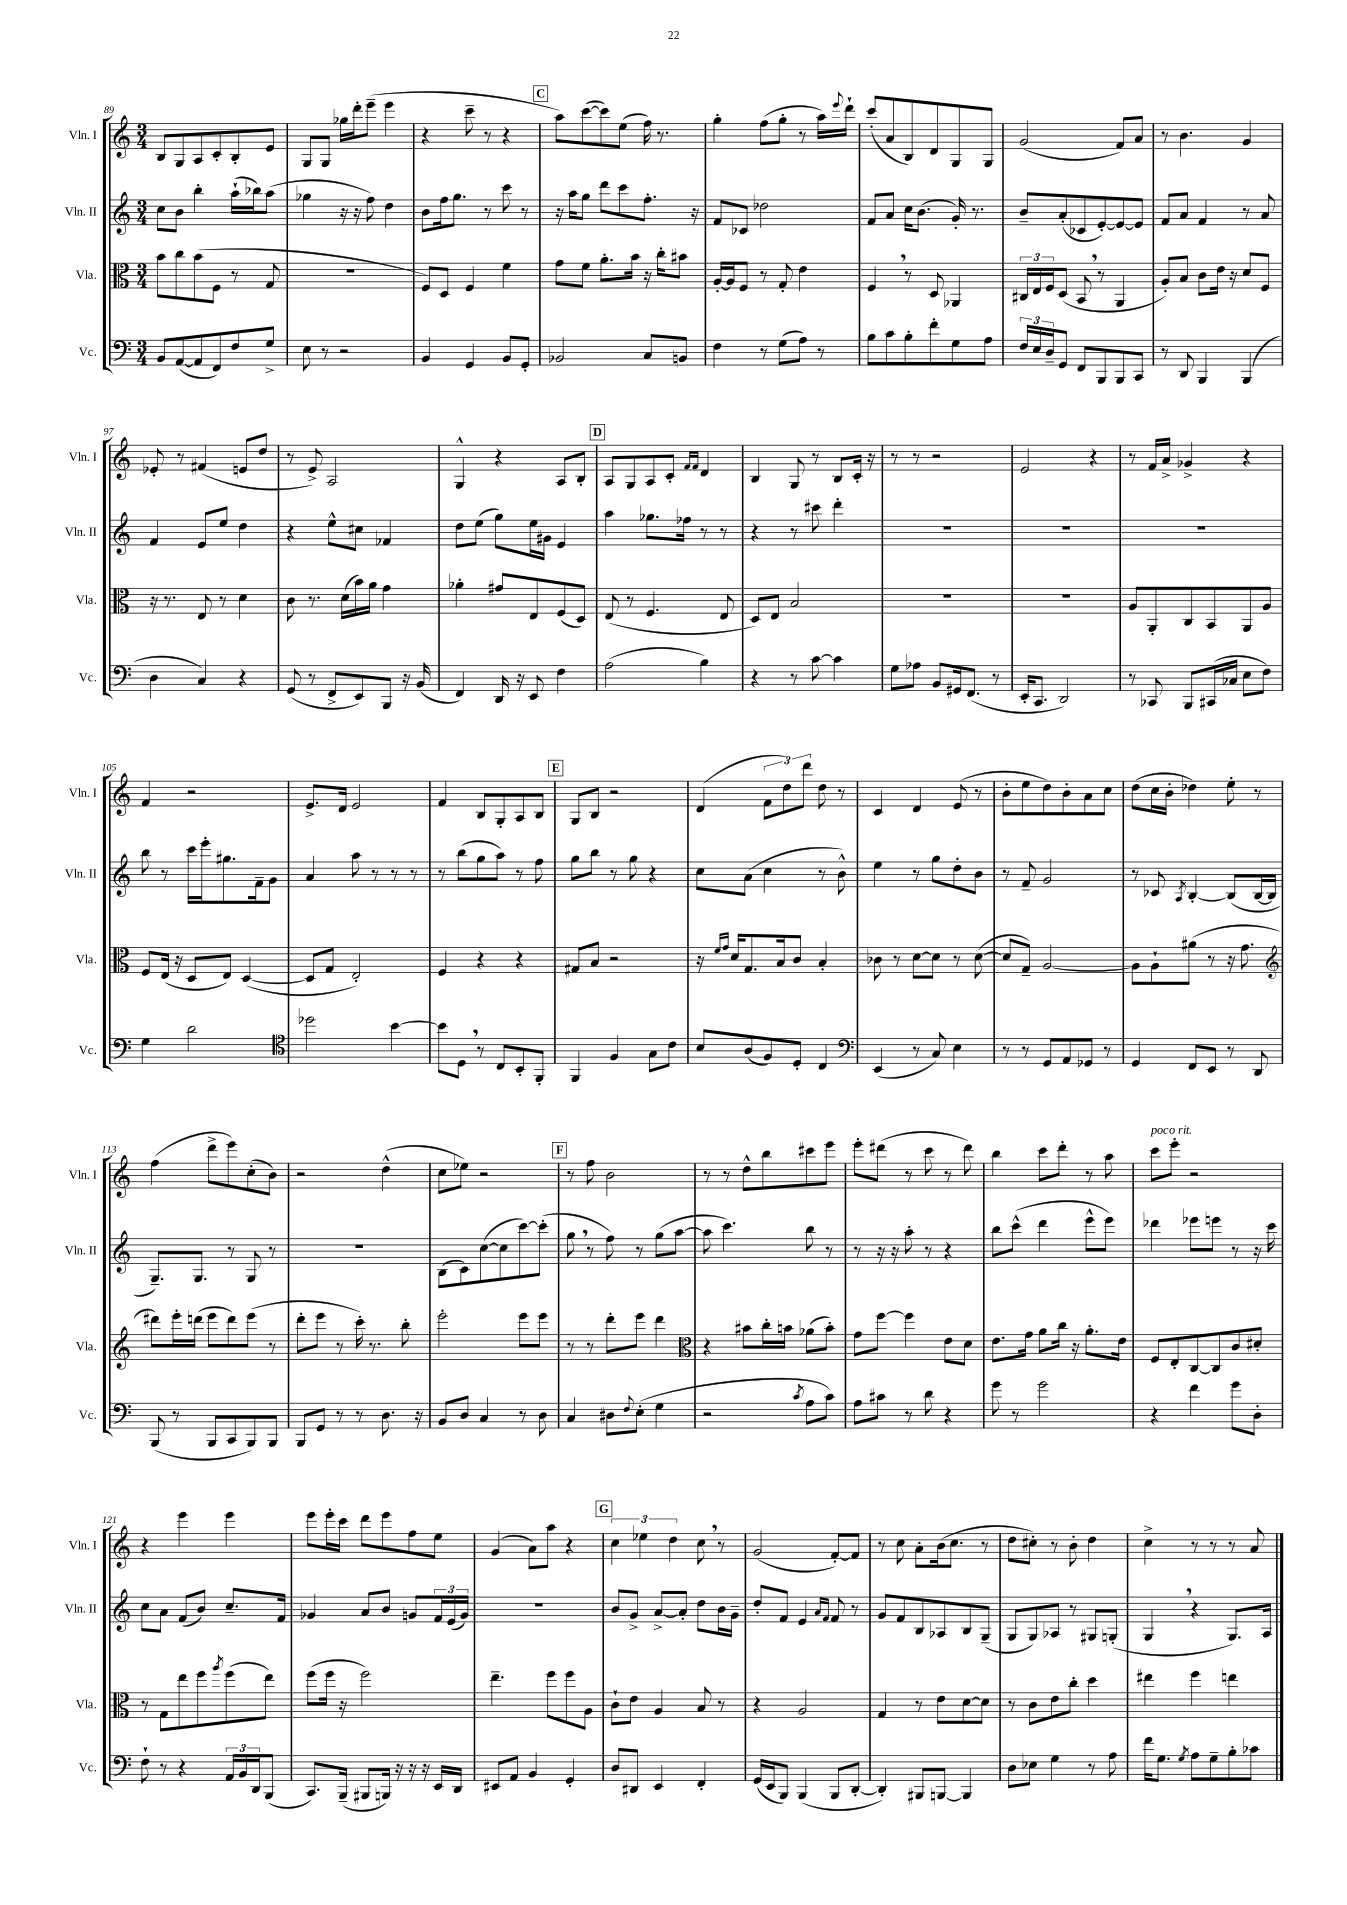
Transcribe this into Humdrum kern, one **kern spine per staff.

**kern	**kern	**kern	**kern
*part4	*part3	*part2	*part1
*staff4	*staff3	*staff2	*staff1
*I"Vc.	*I"Vla.	*I"Vln. II	*I"Vln. I
*I'Vc.	*I'Vla.	*I'Vln. II	*I'Vln. I
*clefF4	*clefC3	*clefG2	*clefG2
*k[]	*k[]	*k[]	*k[]
*M3/4	*M3/4	*M3/4	*M3/4
=89	=89	=89	=89
8BB/L	8b\L	8cc\L	8B/L
([8AA/	8cc\	8b\J	8G/
8AA/]	(8b\	4bb'\	8A/
8FF/)	8F\J	.	8c'/
8F/	8r	(16aa`\LL	8B'/
.	.	16bb-X\J)	.
8G^/J	8G/	(8aa\J	8e/J
=90	=90	=90	=90
8E\	2.r	4gg-X\	8G/L
8r	.	.	8G/J
2r	.	16r	16gg-X\LL
.	.	16r	16ddd'\J
.	.	8ff\)	(8eee~\J
.	.	4dd\	4eee\
=91	=91	=91	=91
4BB/	8F/L)	8b\L	4r
.	8D/J	16ff\k	.
.	.	8.gg\J	.
4GG/	4F/	.	8ccc~\
.	.	8r	8r
8BB/L	4f\	8ccc\	4r
8GG'/J	.	8r	.
!!LO:REH:place=s1:t=C
=92	=92	=92	=92
2BB-X/	8g\L	16r	8aa\L)
.	.	16aa\KL	.
.	8f\J	8gg\J	([8ccc\
.	8.a'\L	8ddd\L	8ccc\])
.	.	8ccc\	(8ee\J
.	16b\Jk	.	.
8C/L	16r	8.ff'\J	16ff\)
.	16cc'\KL	.	8.r
8BBn/J	8b#X\J	.	.
.	.	16r	.
=93	=93	=93	=93
4F\	[16A'/LL	8f/L	4gg'\
.	16A/J]	.	.
.	8F/J	8c-X/J	.
8r	8r	2dd-X\	(8ff\L
(8G\L	8G'/	.	8gg'\J
8A\J)	4e\	.	8r
8r	.	.	16aa\LL)
.	.	.	8qqeee/
.	.	.	16ddd`\JJ
=94	=94	=94	=94
8B\L	4F,/	8f/L	(8ccc'/L
8c\	.	8a/J	8a/
8B'\	8r	16cc\KL	8B/)
.	.	(8.b\J	.
8f'\	8D/	.	8d/
8G\	4AA-X/	16g'/)	8G/
.	.	8.r	.
8A\J	.	.	8G/J
=95	=95	=95	=95
24F/LL	24C#X/LL	8b~/L	(2g/
24E/	24E/	.	.
24D~/J	24F/J	.	.
8GG/J	(8D/J	(8a'/	.
8FF/L	8BB,/	8c-X/	.
8BBB/	8r	[8e'/)	.
8BBB/	4AA/	8e/_	8f/L)
8CC/J	.	8e/J]	8a/J
=96	=96	=96	=96
8r	8A'/L)	8f/L	8r
8DD/	8B/J	8a/J	4.b\
4BBB/	8c\L	4f/	.
.	16e\Jk	.	.
.	16r	.	.
(4BBB/	8d/L	8r	4g/
.	8F/J	8a/	.
!!LO:LB:g=z
=97	=97	=97	=97
4D\	16r	4f/	8e-X'/
.	8.r	.	.
.	.	.	8r
4C/)	8E/	8e/L	(4f#X/
.	8r	8ee/J	.
4r	4d\	4dd\	8en/L
.	.	.	8dd/J
=98	=98	=98	=98
(8GG/	8c\	4r	8r
8r	8.r	.	8e^/)
8FF^/L	.	8ee^^\L	2A/
.	(16d\LL	.	.
8EE/)	16b\)	8cc#X\J	.
.	16a\JJ	.	.
8BBB/J	4g\	4f-X/	.
16r	.	.	.
(16BB/	.	.	.
=99	=99	=99	=99
4FF/)	4a-X'\	8dd\L	4G^^/
.	.	(8ee\J	.
16DD/	8g#X/L	8gg\L)	4r
16r	.	.	.
8EE/	8E/	16ee\L	.
.	.	16g#X\JJ	.
4F\	(8F/	4e/	8A/L
.	8D/J)	.	8B'/J
!!LO:REH:place=s1:t=D
=100	=100	=100	=100
(2A\	(8E/	4aa\	8A/L
.	8r	.	8G/
.	4.F/	8.gg-X\L	8A/
.	.	.	8c'/J
.	.	16ff-X\Jk	.
.	.	.	16qqf/LL
.	.	.	16qqf/JJ
4B\)	.	8r	4d/
.	8E/	8r	.
=101	=101	=101	=101
4r	8D/L)	4r	4B/
.	8E/J	.	.
8r	2B/	8r	8G/
[8c\	.	8ccc#X\	8r
4c\]	.	4ddd'\	8B/L
.	.	.	16c'/Jk
.	.	.	16r
=102	=102	=102	=102
8G\L	2.r	2.r	8r
8A-X\J	.	.	8r
8BB/L	.	.	2r
16GG#X/k	.	.	.
(8.FF/J	.	.	.
8r	.	.	.
=103	=103	=103	=103
16EE'/KL	2.r	2.r	2e/
8.CC/J	.	.	.
2DD/)	.	.	.
.	.	.	4r
=104	=104	=104	=104
8r	8A/L	2.r	8r
8CC-X/	8AA'/	.	16f/LL
.	.	.	16a^/JJ
8BBB/L	8C/	.	4g-X^/
(16CC#X/L	8BB/	.	.
16C-X/JJ	.	.	.
8E\L	8AA/	.	4r
8F\J)	8A/J	.	.
!!LO:LB:g=z
=105	=105	=105	=105
4G\	8F/L	8bb\	4f/
.	(16E/Jk	8r	.
.	16r	.	.
2d\	8D/L	16ccc\LL	2r
.	.	16eee'\J	.
.	8E/J)	8.gg#X\	.
.	([4D/	.	.
.	.	16f~\k	.
.	.	8g\J	.
=106	=106	=106	=106
*clefC4	*	*	*
2dd-X\	8D/L]	4a/	8.e^/L
.	8G/J	.	.
.	.	.	16d/Jk
.	2E'/)	8aa\	2e/
.	.	8r	.
[4b\	.	8r	.
.	.	8r	.
=107	=107	=107	=107
8b\L]	4F/	8r	4f/
8D,\J	.	(8bb\L	.
8r	4r	8gg\	8B/L
8C/L	.	8aa\J)	8G'/
8BB'/	4r	8r	8A/
8FF'/J	.	8ff\	8B/J
!!LO:REH:place=s1:t=E
=108	=108	=108	=108
4FF/	8G#X/L	8gg\L	8G/L
.	8B/J	8bb\J	8B/J
4F/	2r	8r	2r
.	.	8gg\	.
8G\L	.	4r	.
8c\J	.	.	.
=109	=109	=109	=109
8B/L	16r	8cc\L	(4d/
.	16qqf/LL	.	.
.	16qqg/JJ	.	.
.	16d/KL	.	.
(8A/	8.G/	(8a\J	.
8F/)	.	4cc\	12f\L
.	16B/k	.	.
.	.	.	12dd\)
8D'/J	8c/J	.	.
.	.	.	12ddd\J
4C/	4B'/	8r	8dd\
.	.	8b^^\)	8r
=110	=110	=110	=110
*clefF4	*	*	*
(4EE/	8c-X\	4ee\	4c/
.	8r	.	.
8r	[8d\L	8r	4d/
8C/)	8d\J]	8gg\L	.
4E\	8r	8dd'\	(8e/
.	([8d\	8b\J	8r
=111	=111	=111	=111
8r	8d/L]	8r	8b'\L
8r	8G~/J)	8f~/	8ee\
8GG/L	[2A/	2g/	8dd\)
8AA/	.	.	8b'\
8GG-X/J	.	.	8a\
8r	.	.	8cc\J
=112	=112	=112	=112
4GG/	8A\L]	8r	(8dd\L
.	8A`\	8c-X/	16cc\L
.	.	.	16b'\JJ
.	.	8qA/	.
8FF/L	(8a#X\J	[4B'/	4dd-X\)
8EE/J	8r	.	.
8r	16r	(8B/L]	8ee'\
.	8.g\	.	.
8DD/	.	[16B/L	8r
.	.	16B/JJ]	.
!!LO:LB:g=z
=113	=113	=113	=113
*	*clefG2	*	*
(8BBB/	8ddd#X\L)	8.G~/L)	(4ff\
8r	16eee'\L	.	.
.	(16dddn\JJ	8.G/J	.
8BBB/L	8eee\L	.	8ddd^\L
8CC/	8ddd\)	8r	8eee\)
8BBB/)	(8eee\J	8G/	(8cc'\
8BBB/J	8r	8r	8b\J)
=114	=114	=114	=114
8BBB/L	8ddd'\L	2.r	2r
8GG/J	8eee\J	.	.
8r	8r	.	.
8r	16ccc'\)	.	.
.	8.r	.	.
8.D\	.	.	(4dd^^\
.	8bb'\	.	.
16r	.	.	.
=115	=115	=115	=115
8BB/L	2eee'\	(8B\L	8cc\L
8D/J	.	8c\)	8ee-X\J)
4C/	.	([8cc\	2r
.	.	8cc\]	.
8r	8eee\L	[8ccc\)	.
8D\	8eee\J	(8ccc'\J]	.
!!LO:REH:place=s1:t=F
=116	=116	=116	=116
4C/	8r	8gg,\	8r
.	8r	8r	8ff\
8D#X\L	8ddd'\L	8ff\)	2b\
8qqF/	.	.	.
(8E'\J	8eee\J	8r	.
4G\	4ddd\	(8gg\L	.
.	.	[8aa\J	.
=117	=117	=117	=117
*	*clefC3	*	*
2r	4r	8aa\]	8r
.	.	4.ccc\)	8r
.	8b#X\L	.	8dd^^\L
.	16cc'\L	.	8bb\
.	16bn\JJ	.	.
8qc/	.	.	.
8A\L	(8a-X\L	8bb\	8ccc#X\
8c\J)	8b'\J)	8r	8eee\J
=118	=118	=118	=118
8A\L	8g\L	8r	8eee'\L
8c#X\J	[8ff\J	16r	(8ddd#X\J
.	.	16r	.
8r	4ff\]	8aa'\	8r
8d\	.	8r	8ccc\
4r	8e\L	4r	8r
.	8d\J	.	8ddd#\)
=119	=119	=119	=119
8g\	8.e\L	8bb\L	4bb\
8r	.	(8ccc^^\J	.
.	16g\Jk	.	.
2g\	8a\L	4ddd\	8ccc\L
.	16cc\Jk	.	8ddd'\J
.	16r	.	.
.	8.a'\L	8eee^^\L	8r
.	.	8eee\J)	8aa\
.	16e\Jk	.	.
=120	=120	=120	=120
!	!	!	!LO:TX:a:i:t=poco rit.
4r	8F/L	4ddd-X\	8ccc\L
.	8E'/	.	8eee'\J
4f\	[8C/	8eee-X\L	2r
.	8C/]	8eeen\J	.
8g\L	8c/	8r	.
8D'\J	8d#X'/J	16r	.
.	.	16ccc\	.
!!LO:LB:g=z
=121	=121	=121	=121
8F`\	8r	8cc\L	4r
8r	8G\L	8a\J	.
4r	8ee\	(8f/L	4eee\
.	8ff\	8b/J)	.
.	8qaa/	.	.
24AA/LL	(8ff\	8.cc~/L	4eee\
24BB/	.	.	.
24DD/J	.	.	.
(8BBB/J	8ee\J)	.	.
.	.	16f/Jk	.
=122	=122	=122	=122
8.CC/L)	(8ff\L	4g-X/	8eee\L
.	16ff\Jk	.	16eee'\L
(16BBB~/Jk	16r	.	16ccc\JJ
8BBB#X/L	2ff\)	8a/L	8ddd\L
16BBBn/Jk)	.	8b/J	8eee\
16r	.	.	.
16r	.	8gn/L	8ff\
16r	.	.	.
16EE/LL	.	24f/L	8ee\J
.	.	(24e/	.
16DD/JJ	.	.	.
.	.	24g/JJ)	.
=123	=123	=123	=123
8EE#X/L	4.ee~\	2.r	(4g/
8AA/J	.	.	.
4BB/	.	.	8a\L)
.	8ff\L	.	8aa\J
4GG'/	8ff\	.	4r
.	8A\J	.	.
!!LO:REH:place=s1:t=G
=124	=124	=124	=124
8D/L	8c`\L	8b/L	6cc\
8DD#X/J	8e\J	8g^/J	.
.	.	.	6ee-X\
4EE/	4A/	[8a^/L	.
.	.	.	6dd\
.	.	8a'/J]	.
4FF'/	8B/	8dd\L	8cc,\
.	8r	16b\L	8r
.	.	16g~\JJ	.
=125	=125	=125	=125
(16GG/LL	4r	8dd'/L	(2g/
16EE/J	.	.	.
8BBB/J)	.	8f/J	.
(4BBB/	2A/	4e/	.
.	.	16qqa/LL	.
.	.	16qqf/JJ	.
8BBB/L	.	8f/	[8f'/L)
[8DD'/J	.	8r	8f/J]
=126	=126	=126	=126
4DD'/])	4G/	8g/L	8r
.	.	8f/	8cc\
8BBB#X/L	8r	8B/	8a'\L
[8BBBn/J	8e\L	8A-X/	(16b\k
.	.	.	8.cc\J
4BBB/]	[8d\	8B/	.
.	8d\J]	(8G~/J	8r
=127	=127	=127	=127
8D\L	8r	8G/L	8dd\L
8E-X\J	8c\L	8G/)	8cc#X'\J)
4G\	8e\	8A-X/J	8r
.	8cc'\J	8r	8b'\
8r	4dd\	8G#X/L	4dd\
8A\	.	(8Gn'/J	.
=128	=128	=128	=128
16f\KL	4ee#X\	4G,/	4cc^\
8.G\J	.	.	.
8qG/	.	.	.
8A\L	4ff\	4r	8r
8G~\	.	.	8r
8B'\	4een\	8.G/L)	8r
8c-X\J	.	.	8a/
.	.	16A/Jk	.
==	==	==	==
*-	*-	*-	*-
